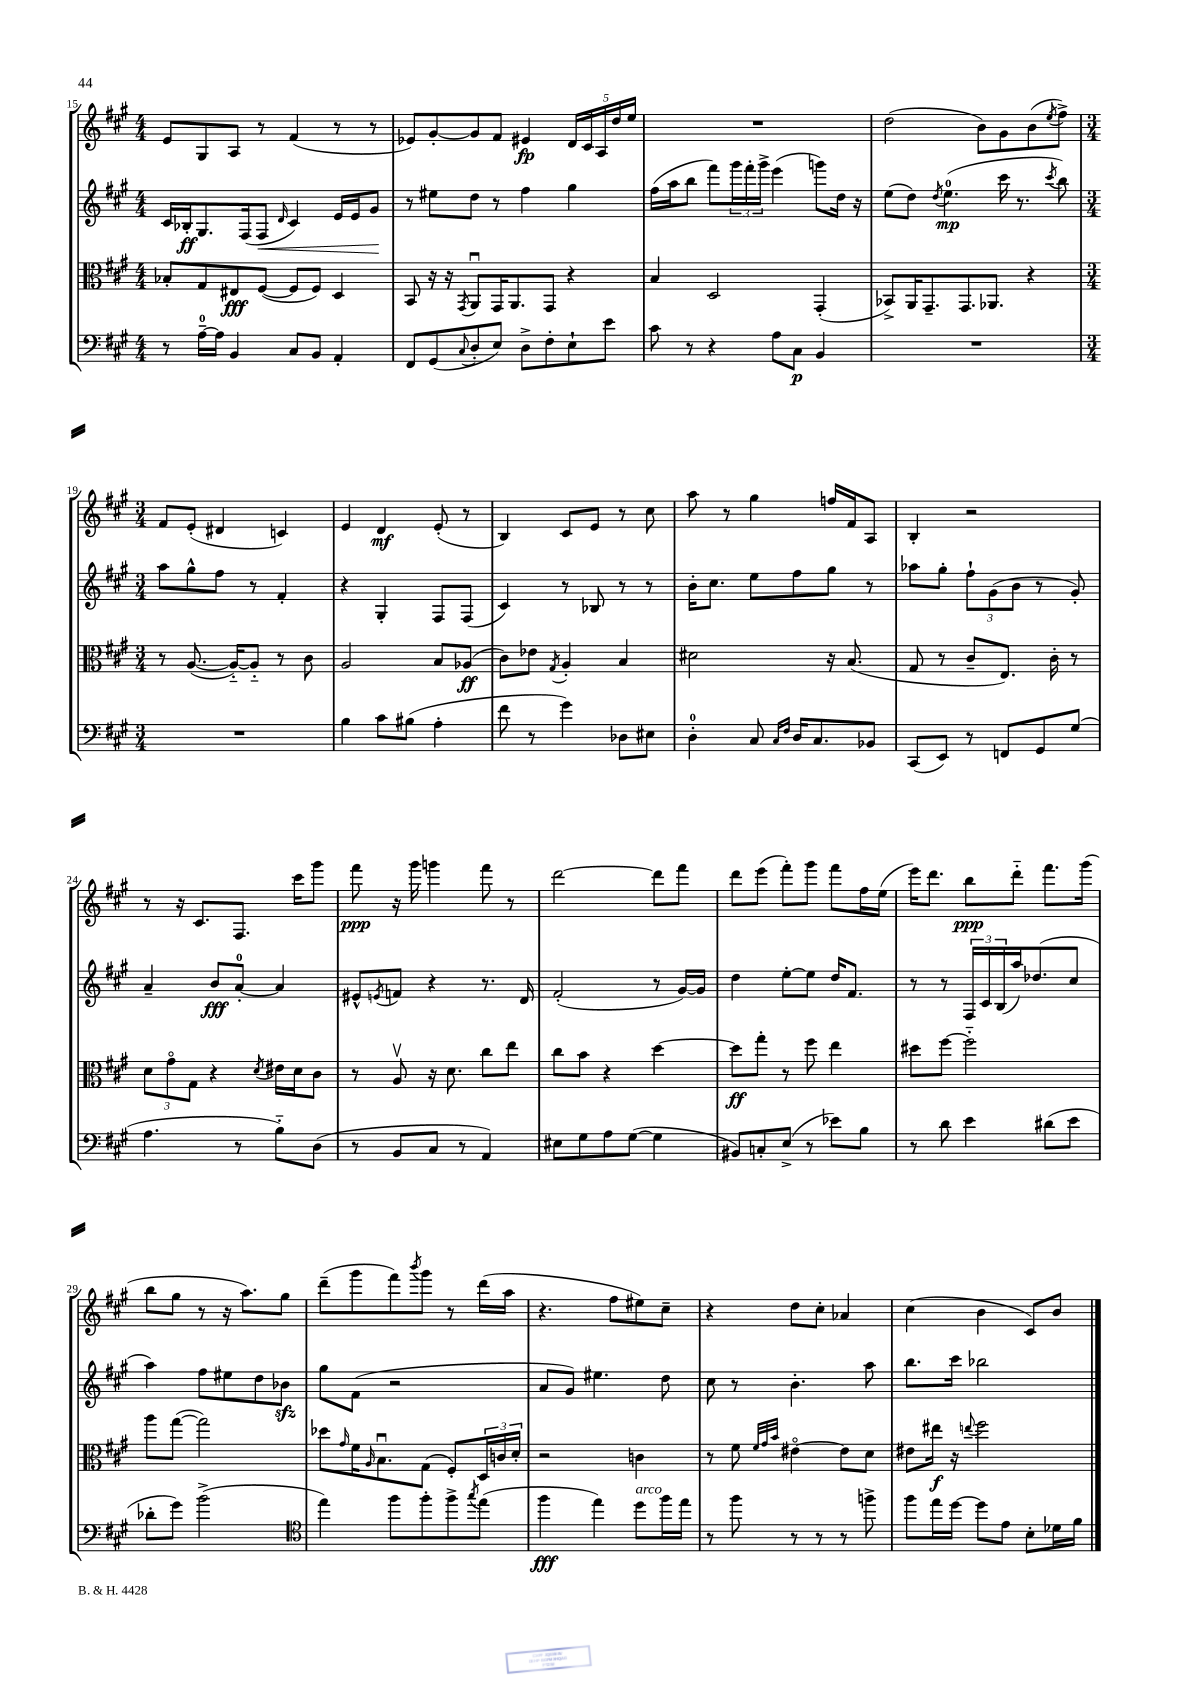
<<
\new StaffGroup <<
\new Staff = "s0" {
    \clef treble \key a \major \numericTimeSignature \time 4/4
    e'8 gis8 a8 r8 fis'4( r8 r8 |
    ees'8) gis'8~-. gis'8 fis'8 eis'4\fp \tuplet 5/4 { d'16 cis'16 a16 d''16 e''16 } |
    R1 |
    d''2( b'8) gis'8 b'8( \acciaccatura { e''8 } fis''8->) |
    \numericTimeSignature \time 3/4 fis'8 e'8-.( dis'4 c'4) |
    e'4 d'4\mf e'8-.( r8 |
    b4) cis'8 e'8 r8 cis''8 |
    a''8 r8 gis''4 f''16 fis'16 a8 |
    b4-. r2 |
    r8 r16 cis'8. fis8. cis'''16 gis'''8 |
    fis'''8\ppp r16 gis'''16 g'''4 fis'''8 r8 |
    d'''2~ d'''8 fis'''8 |
    d'''8 e'''8( fis'''8-.) gis'''8 fis'''8 fis''16 e''16( |
    e'''16) d'''8. b''8\ppp d'''8-_ fis'''8. gis'''16( |
    b''8 gis''8 r8 r16 a''8.) gis''8 |
    d'''8--( gis'''8 fis'''8) \acciaccatura { b'''8 } gis'''8 r8 d'''16( a''16 |
    r4. fis''8 eis''8) cis''8-- |
    r4 d''8 cis''8-. aes'4 |
    cis''4( b'4 cis'8) b'8 \bar "|." |
}
\new Staff = "s1" {
    \clef treble \key a \major \numericTimeSignature \time 4/4
    cis'16 bes16-.\ff gis8. fis16( fis8\< \grace { d'16 } cis'4) e'16 e'16 gis'8\! |
    r8 eis''8 d''8 r8 fis''4 gis''4 |
    fis''16( a''16 b''8 fis'''8) \tuplet 3/2 { gis'''16 fis'''16-. gis'''16-> } e'''4( g'''8) d''16 r16 |
    e''8( d''8) \acciaccatura { d''8 } e''4.-0\mp( cis'''16 r8. \acciaccatura { cis'''8 } b''8) |
    \numericTimeSignature \time 3/4 a''8 gis''8-^ fis''8 r8 fis'4-. |
    r4 gis4-. fis8 fis8( |
    cis'4) r8 bes8 r8 r8 |
    b'16-. cis''8. e''8 fis''8 gis''8 r8 |
    aes''8 gis''8-. \tuplet 3/2 { fis''8-! gis'8( b'8 } r8 gis'8-.) |
    a'4-- b'8\fff a'8-0~-. a'4 |
    eis'8-^ \acciaccatura { e'8 } f'8 r4 r8. d'16 |
    fis'2-.( r8 gis'16~) gis'16 |
    d''4 e''8~-. e''8 d''16 fis'8. |
    r8 r8 \tuplet 3/2 { fis16 cis'16 b16( } a''16) des''8.( cis''8 |
    a''4) fis''8 eis''8 d''8 bes'8\sfz |
    gis''8 fis'8( r2 |
    a'8 gis'8) eis''4. d''8 |
    cis''8 r8 b'4.-. a''8 |
    b''8. cis'''16 bes''2 \bar "|." |
}
\new Staff = "s2" {
    \clef alto \key a \major \numericTimeSignature \time 4/4
    bes8-. gis8 eis8\fff fis8~( fis8 fis8) d4 |
    b,8 r16 r16 \acciaccatura { gis,8 } a,8\downbow gis,16 a,8. gis,8 r4 |
    b4 d2 gis,4-.( |
    bes,8->) a,16 gis,8.-- gis,8. aes,8. r4 |
    \numericTimeSignature \time 3/4 r8 a8.~( a16~-_) a8-_ r8 cis'8 |
    a2 b8 aes8\ff( |
    cis'8) ees'8 \acciaccatura { gis8 } a4-. b4 |
    dis'2 r16 b8.( |
    gis8 r8 cis'8-- e8.) cis'16-. r8 |
    \tuplet 3/2 { d'8 gis'8\flageolet gis8 } r4 \acciaccatura { d'8 } eis'16 d'16 cis'8 |
    r8 a8\upbow r16 d'8. cis''8 e''8 |
    cis''8 b'8 r4 d''4~ |
    d''8\ff gis''8-. r8 fis''8 e''4 |
    dis''8 fis''8~ fis''2-_ |
    a''8 gis''8~( gis''2) |
    des''8 \grace { gis'16 } fis'16 \grace { a16 } b8.\downbow gis8( fis8-.) \tuplet 3/2 { d16 c'16 d'16-. } |
    r2 c'4 |
    r8 fis'8 \grace { fis'32 gis'32 b'32 } eis'4~\flageolet eis'8 d'8 |
    eis'8 eis''16\f r16 \appoggiatura { e''8 } fis''2 \bar "|." |
}
\new Staff = "s3" {
    \clef bass \key a \major \numericTimeSignature \time 4/4
    r8 a16-0~-- a16 b,4 cis8 b,8 a,4-. |
    fis,8 gis,8( \appoggiatura { cis8 } d8-. e8) d8-> fis8-. e8-! e'8 |
    cis'8 r8 r4 a8 cis8\p b,4 |
    R1 |
    \numericTimeSignature \time 3/4 R2. |
    b4 cis'8 bis8( a4-. |
    fis'8 r8 gis'4) des8 eis8 |
    d4-0-. cis8 \grace { cis16 fis16 } d16 cis8. bes,8 |
    cis,8( e,8) r8 f,8 gis,8 gis8( |
    a4. r8 b8-_) d8( |
    r8 b,8 cis8 r8 a,4) |
    eis8 gis8 a8 gis8~( gis4 |
    bis,8) c8-. e8->( r8 ees'8) b8 |
    r8 d'8 e'4 dis'8( e'8 |
    des'8-. gis'8) b'2->( |
    \clef tenor e''4) fis''8 fis''8-. fis''8-> \acciaccatura { gis''8 } e''8( |
    fis''4\fff e''4) d''8^\markup { \italic "arco" } fis''16 e''16 |
    r8 fis''8 r8 r8 r8 f''8-> |
    fis''8 e''16 d''16~ d''8 e'8 b8-. des'16 fis'16 \bar "|." |
}
>>
>>
\layout { \context { \Score currentBarNumber = #15 } }
